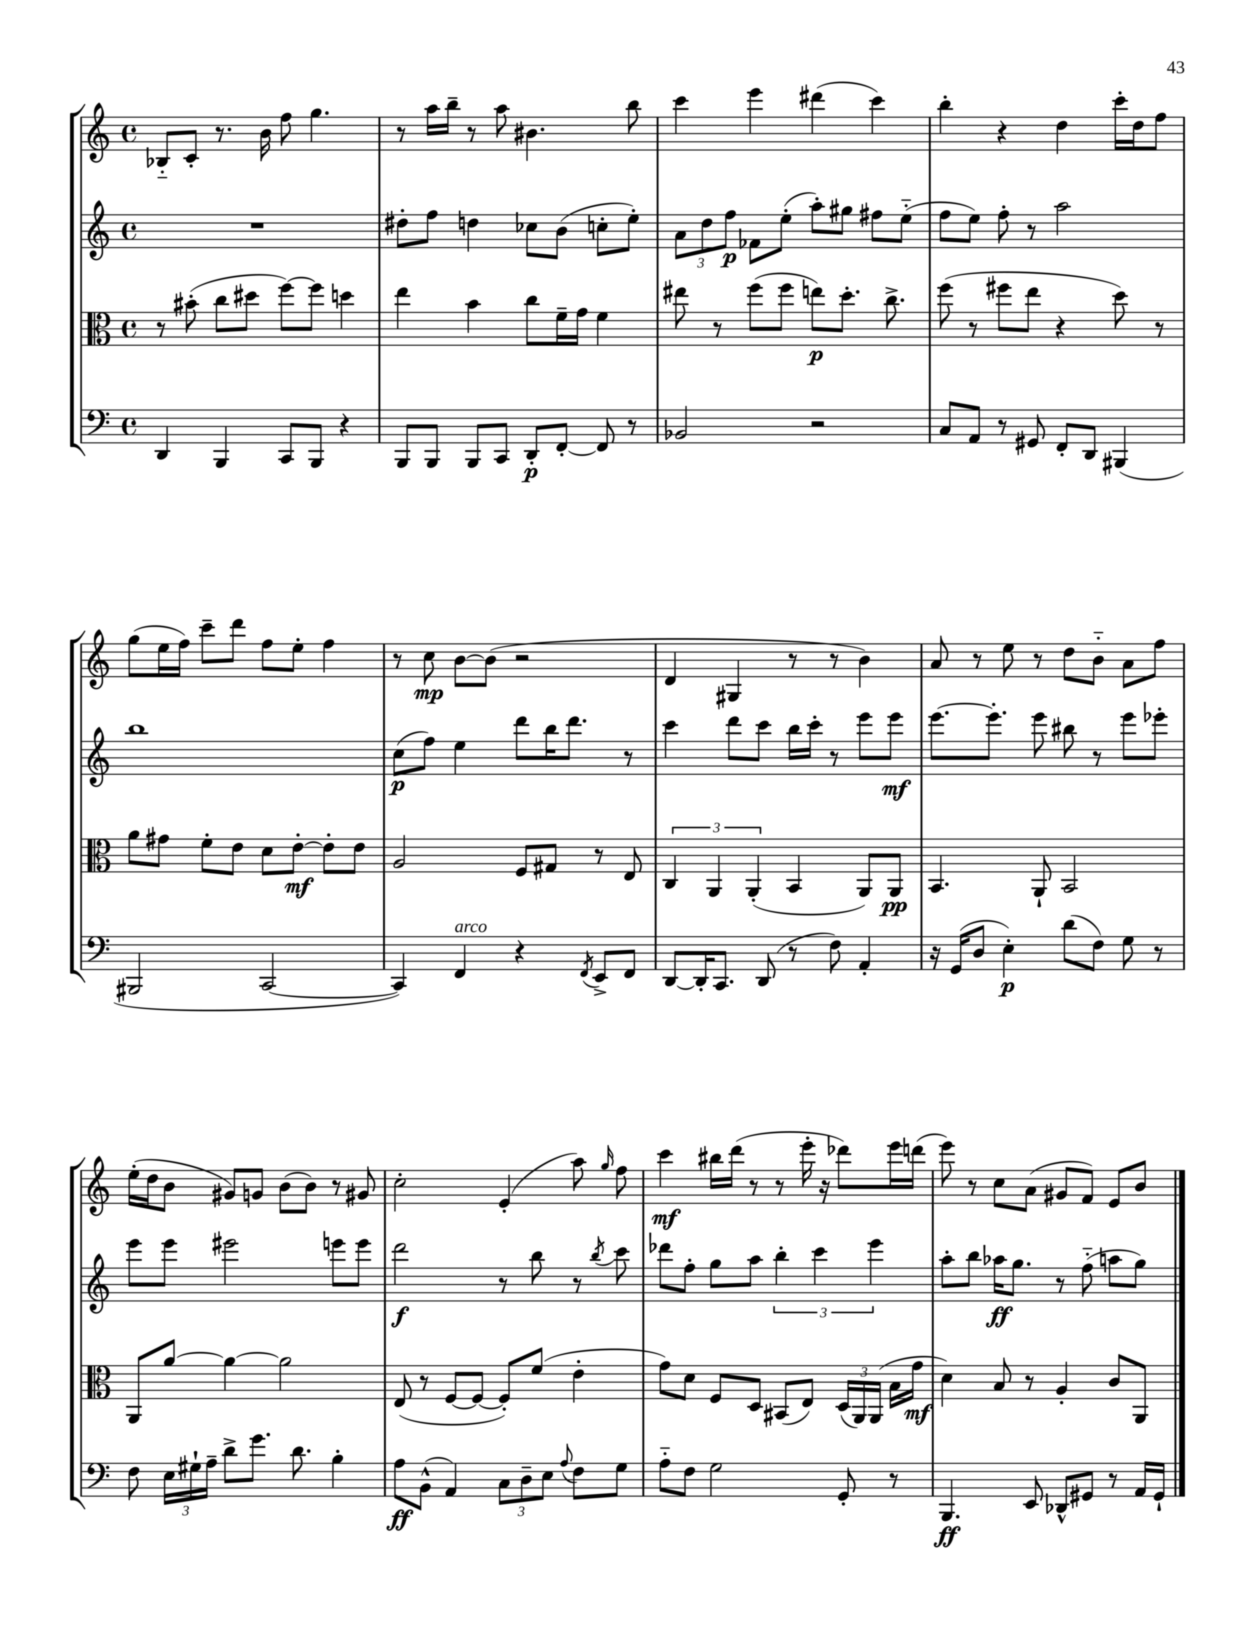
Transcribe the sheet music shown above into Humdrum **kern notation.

**kern	**kern	**kern	**kern
*staff4	*staff3	*staff2	*staff1
*clefF4	*clefC3	*clefG2	*clefG2
*k[]	*k[]	*k[]	*k[]
*M4/4	*M4/4	*M4/4	*M4/4
*met(c)	*met(c)	*met(c)	*met(c)
4DD	8r	1r	8B-'~
.	(8b#'	.	8c'
4BBB	8cc	.	8.r
.	8dd#	.	.
.	.	.	16b
8CC	[8ff)	.	8ff
8BBB	8ff]	.	4.gg
4r	4dd	.	.
=	=	=	=
8BBB	4ee	8dd#'	8r
8BBB	.	8ff	16aa
.	.	.	16bb~
8BBB	4b	4dd	8r
8CC	.	.	8aa
8DD'	8cc	8cc-	4.b#
[8FF'	16f~	(8b	.
.	16g	.	.
8FF]	4f	8cc'	.
8r	.	8ee')	8bb
=	=	=	=
2BB-	8ee#	12a	4ccc
.	.	12dd	.
.	8r	.	.
.	.	12ff	.
.	(8ff	8f-	4eee
.	8ff	(8ee'	.
2r	8ee)	8aa')	(4ddd#
.	8.dd'	8gg#	.
.	.	8ff#	4ccc)
.	8.cc^	.	.
.	.	(8ee'~	.
=	=	=	=
8C	(8ff	8ff	4bb'
8AA	8r	8ee)	.
8r	8ff#	8ff'	4r
8GG#	8ee	8r	.
8FF'	4r	2aa	4dd
8DD	.	.	.
(4BBB#	8dd)	.	16ccc'
.	.	.	16dd
.	8r	.	8ff
=	=	=	=
2BBB#	8a	1bb	(8gg
.	8g#	.	16ee
.	.	.	16ff)
.	8f'	.	8ccc~
.	8e	.	8ddd
[2CC	8d	.	8ff
.	[8e'	.	8ee'
.	8e']	.	4ff
.	8e	.	.
=	=	=	=
4CC])	2A	(8cc	8r
.	.	8ff)	8cc
4FF	.	4ee	[8b
.	.	.	(8b]
4r	8F	8ddd	2r
.	8G#	16bb	.
.	.	8.ddd	.
8qFF	.	.	.
8EE^	8r	.	.
8FF	8E	8r	.
=	=	=	=
[8DD	6C	4ccc	4d
16DD']	.	.	.
.	6AA	.	.
8.CC	.	.	.
.	.	8ddd	4G#
.	(6AA'	.	.
(8DD	.	8ccc	.
8r	4BB	16bb	8r
.	.	16ccc'	.
8F)	.	8r	8r
4AA'	8AA)	8eee	4b)
.	8AA	8eee	.
=	=	=	=
16r	4.BB	[8.eee	8a
(16GG	.	.	.
8D	.	.	8r
.	.	8.eee']	.
4E')	.	.	8ee
.	8AA`	8eee	8r
(8d	2BB	8bb#	8dd
8F)	.	8r	8b'~
8G	.	8eee	8a
8r	.	8eee-'	8ff
=	=	=	=
8F	8AA	8eee	(16ee'
.	.	.	16dd
24E	[8a	8eee	8b
24G#`	.	.	.
24A~	.	.	.
8d^	4a_	2eee#	8g#)
8.g	.	.	8g
.	2a]	.	(8b
8.d	.	.	.
.	.	.	8b)
4B'	.	8eee	8r
.	.	8eee	8g#
=	=	=	=
8A	(8E	2ddd	2cc'
(8BB^^	8r	.	.
4AA)	[8F	.	.
.	8F_	.	.
12C	8F'])	8r	(4e'
12D~	.	.	.
.	(8f	8bb	.
12E	.	.	.
8qqA	.	.	.
8F	4e'	8r	8aa)
.	.	8qbb	16qqgg
8G	.	8ccc	8ff
=	=	=	=
8A'~	8g)	8ddd-	4ccc
8F	8d	8ff'	.
2G	8F	8gg	16bb#
.	.	.	(16ddd
.	8D	8aa	8r
.	(8BB#	6bb'	8r
.	8E)	.	16eee'
.	.	6ccc	.
.	.	.	16r
8GG'	(24D	.	8ddd-)
.	24AA)	.	.
.	(24AA	6eee	.
8r	16B	.	16eee
.	16g	.	(16ddd
=	=	=	=
4.BBB	4d)	8aa'	8eee)
.	.	8bb	8r
.	8B	16aa-	8cc
.	.	8.gg	.
8EE	8r	.	(8a
8DD-^^	4A'	8r	8g#
8GG#	.	(8ff'~	8f)
8r	8c	8aa	8e
16AA	8AA	8gg)	8b
16GG#`	.	.	.
==	==	==	==
*-	*-	*-	*-
